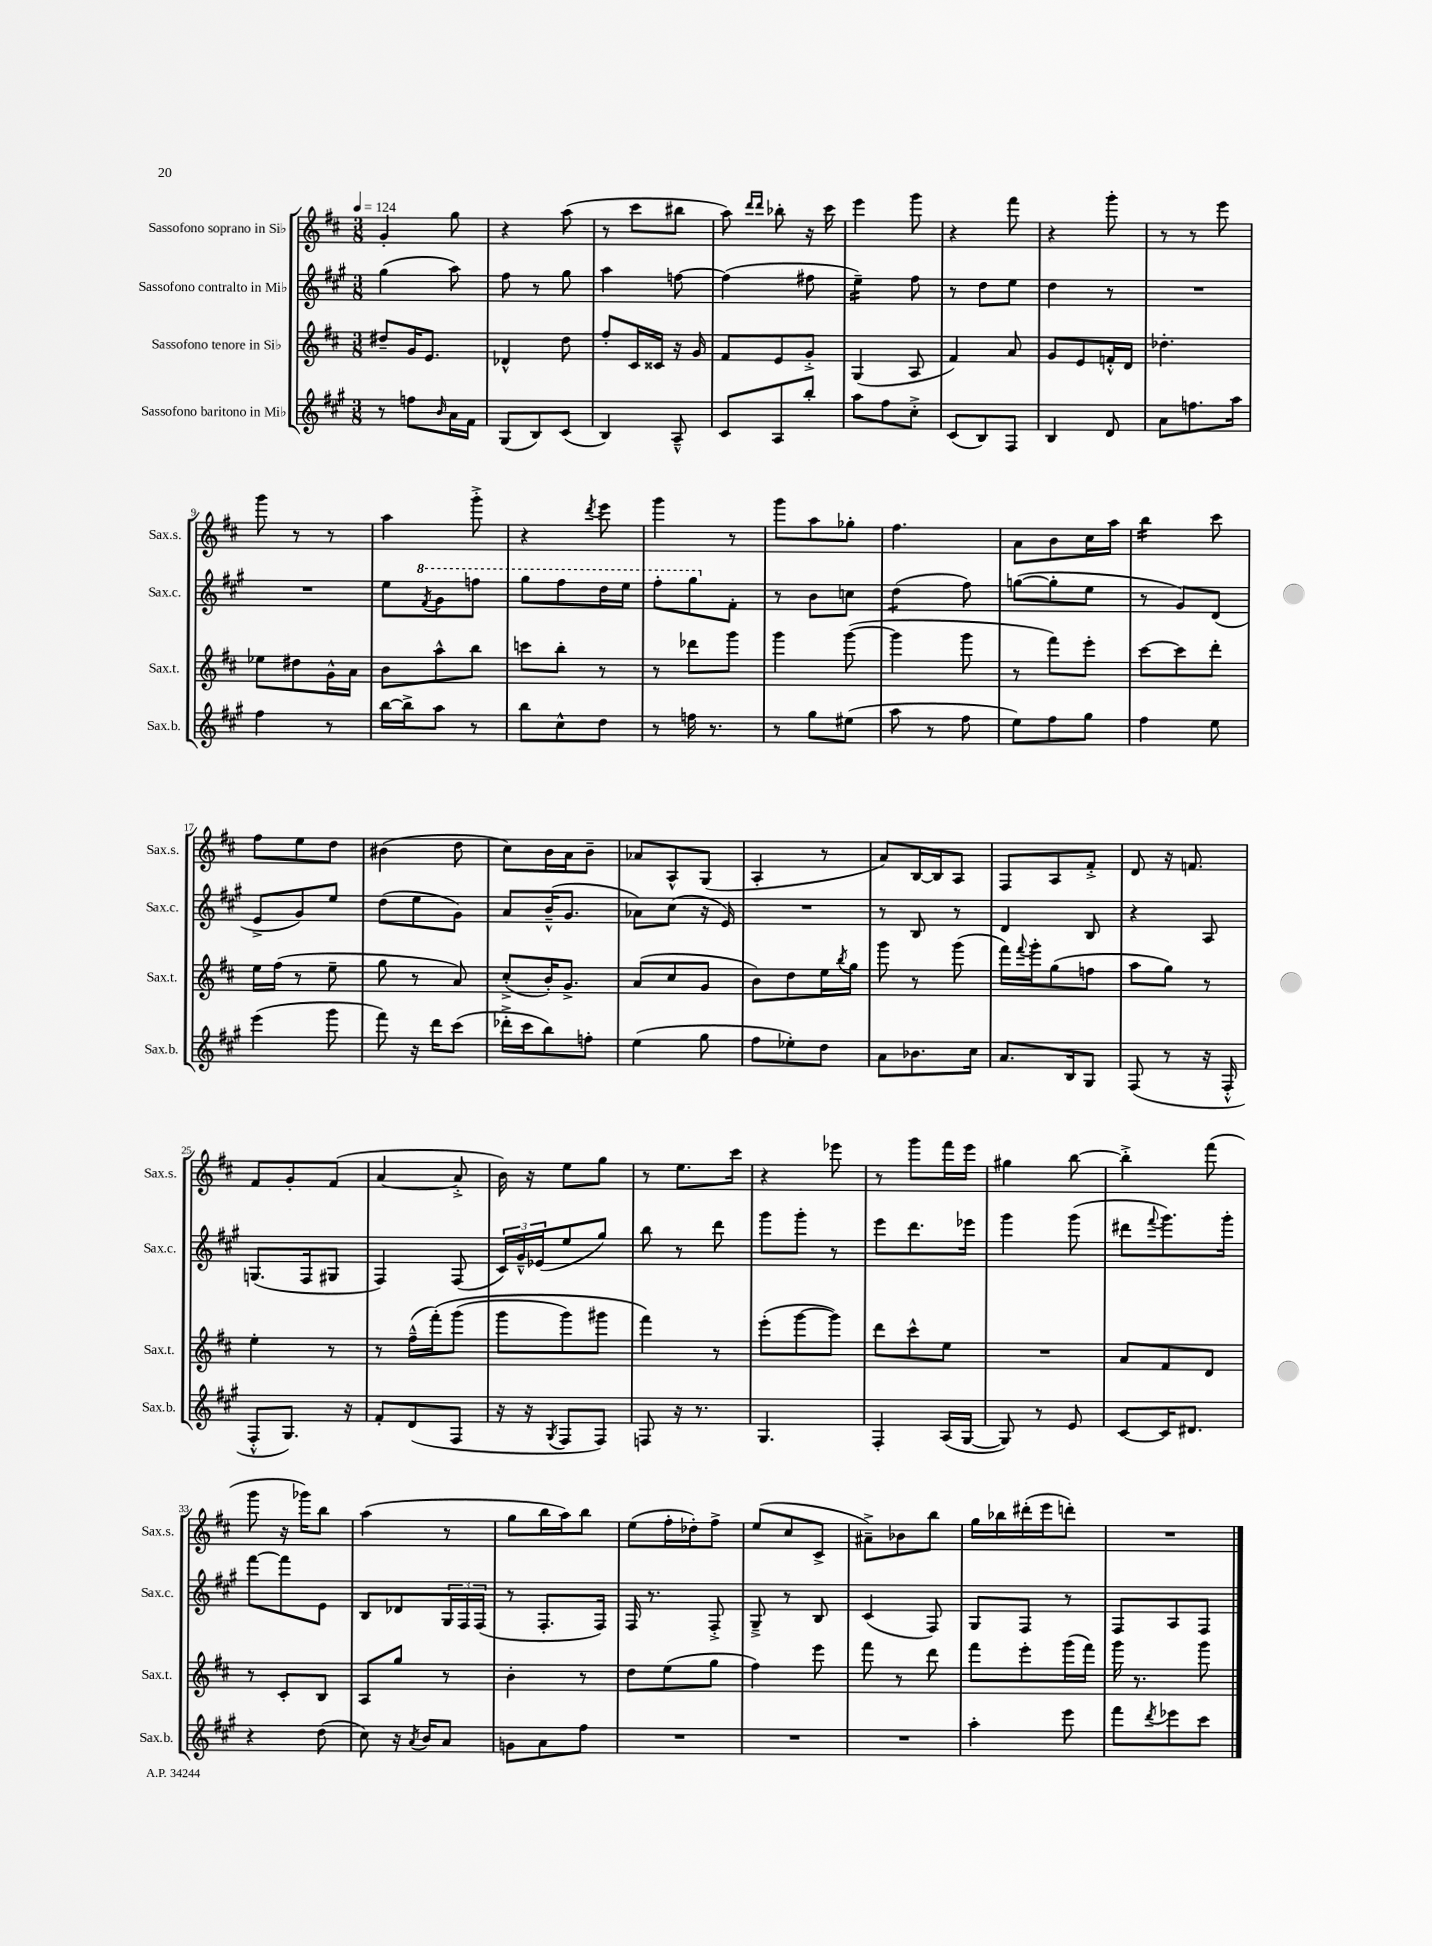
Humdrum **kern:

**kern	**kern	**kern	**kern
*staff4	*staff3	*staff2	*staff1
*clefG2	*clefG2	*clefG2	*clefG2
*k[f#c#g#]	*k[f#c#]	*k[f#c#g#]	*k[f#c#]
*M3/8	*M3/8	*M3/8	*M3/8
*MM124	*MM124	*MM124	*MM124
8r	8dd#~	(4gg#	4g'
8ff	16g	.	.
.	8.e	.	.
16qqb	.	.	.
16a	.	8aa)	8gg
16f#	.	.	.
=	=	=	=
(8G#	4d-^^	8ff#	4r
8B)	.	8r	.
(8c#	8dd	8gg#	(8aa
=	=	=	=
4B)	8ff#'	4aa	8r
.	16c#	.	8ccc#
.	16c##	.	.
8A~^^	16r	[8ff	8bb#
.	16g	.	.
=	=	=	=
8c#	8f#	(4ff]	8aa)
.	.	.	16qqddd
.	.	.	16qqddd
8A	8e	.	8bb-'
8bb'	8g'^	8ff#	16r
.	.	.	16ccc#
=	=	=	=
8aa	(4G	4ee~)	4eee
8ff#	.	.	.
8cc#'^	8A	8ff#	8ggg
=	=	=	=
(8c#	4f#)	8r	4r
8B)	.	8dd	.
8F#	8a	8ee	8fff#
=	=	=	=
4B	8g	4dd	4r
.	8e	.	.
8d	16f'^^	8r	8ggg'
.	16d	.	.
=	=	=	=
8a	4.dd-'	4.r	8r
8.ff	.	.	8r
.	.	.	8eee
16aa	.	.	.
=	=	=	=
4ff#	8ee-	4.r	8ggg
.	8dd#	.	8r
8r	16g^^	.	8r
.	16a	.	.
=	=	=	=
[16bb	8b	8ee	4aa
16bb^]	.	.	.
.	.	8qff#	.
8aa	8aa^^	8gg#	.
8r	8bb	8fff	8ggg'^
=	=	=	=
8bb	8ccc	8ggg#	4r
8cc#^^	8bb'	8fff#	.
.	.	.	8qddd
8dd	8r	16ddd	8eee
.	.	16eee	.
=	=	=	=
8r	8r	8fff#'	4ggg
16ff	8ddd-	8ggg#	.
8.r	.	.	.
.	8ggg	8f#'	8r
=	=	=	=
8r	4ggg	8r	8ggg
8gg#	.	8b	8aa
(8ee#	([8ggg	8cc	8gg-'
=	=	=	=
8aa	4ggg]	(4dd	4.ff#
8r	.	.	.
8ff#	8ggg	8ff#)	.
=	=	=	=
8ee)	8r	([8gg	8a
8ff#	8fff#)	8gg']	8b
8gg#	8eee'	8ee	16cc#
.	.	.	16aa
=	=	=	=
4ff#	[8ccc#	8r	4bb
.	8ccc#]	8g#)	.
8ee	8ddd'	(8d	8ccc#
=	=	=	=
(4eee	16ee	8e^	8ff#
.	(16ff#	.	.
.	8r	8g#)	8ee
8ggg#	8ee~	8ee	8dd
=	=	=	=
8fff#)	8gg	(8dd	(4b#
16r	8r	8ee	.
16ddd	.	.	.
(8ccc#	8a)	8g#)	8dd
=	=	=	=
16ddd-'^	(8cc#'^	8a	8cc#)
16ccc#	.	.	.
8bb)	16b')	(16b~^^	16b
.	8.g^	8.g#	16a
8ff'	.	.	8b~
=	=	=	=
(4ee	(8a	8a-)	8a-
.	8cc#	(8cc#	8A^^
8gg#	8g	16r	(8G
.	.	16e)	.
=	=	=	=
8ff#	8b)	4.r	4A'
8ee-')	8dd	.	.
8dd	16ee	.	8r
.	8qbb	.	.
.	16gg	.	.
=	=	=	=
8a	8ggg	8r	8a)
8.b-	8r	8B	[16B
.	.	.	16B]
.	(8ggg	8r	8A
16cc#	.	.	.
=	=	=	=
8.a	16fff#)	4d	8F#
.	8qqfff#	.	.
.	16ggg'	.	.
.	(8gg	.	8A
16B	.	.	.
8G#	8ff	8B	8f#'^
=	=	=	=
(8F#	8aa	4r	8d
8r	8gg)	.	16r
.	.	.	8.f
16r	8r	8A	.
16F#'^^	.	.	.
=	=	=	=
8F#'^^	4ee'	(8.G	8f#
8.G#)	.	.	8g'
.	.	16F#	.
.	8r	8G#	(8f#
16r	.	.	.
=	=	=	=
8f#'	8r	4F#)	[4a
(8d	(16ff#~^^	.	.
.	&(16fff#')	.	.
8F#	(8ggg	(8F#	8a'^]
=	=	=	=
16r	8ggg	24c#)	16b)
.	.	24g#~^^	.
16r	.	.	16r
.	.	(24e-	.
8qG#	.	.	.
8F#	8ggg)	8ee	8ee
8F#)	8ggg#	8gg#)	8gg
=	=	=	=
8F	4fff#&)	8bb	8r
16r	.	8r	8.ee
8.r	.	.	.
.	8r	8ddd	.
.	.	.	16ccc#
=	=	=	=
4.G#	(8eee'	8ggg#	4r
.	[8ggg	8ggg#'	.
.	8ggg])	8r	8eee-
=	=	=	=
4F#'	8ddd	8eee	8r
.	8ccc#^^	8.ddd	8ggg
(16A	8ee	.	16fff#
[16G#	.	16eee-	16eee
=	=	=	=
8G#])	4.r	4ggg#	4gg#
8r	.	.	.
8e	.	(8ggg#	[8bb
=	=	=	=
[8c#	8a	8ddd#	4bb'^]
.	.	8qqfff#	.
16c#]	8f#	8.ggg#)	.
8.d#	.	.	.
.	8d	.	(8fff#
.	.	16ggg#'	.
=	=	=	=
4r	8r	[8fff#	8ggg
.	8c#'	8fff#]	16r
.	.	.	16ggg-)
(8dd	8B	8e	8bb
=	=	=	=
8cc#)	8A	8B	(4aa
16r	8gg	8d-	.
8qa	.	.	.
16b	.	.	.
8a	8r	24G#	8r
.	.	24F#	.
.	.	(24F#	.
=	=	=	=
8g	4b'	8r	8gg
8a	.	8.F#'	16bb
.	.	.	16aa)
8ff#	8r	.	8bb
.	.	16F#)	.
=	=	=	=
4.r	8dd	16F#	(8ee
.	.	8.r	.
.	(8ee	.	16ff#'
.	.	.	16dd-')
.	8gg	8F#'^	8ff#^
=	=	=	=
4.r	4ff#)	8G#~^	(8ee
.	.	8r	8cc#
.	8eee	8B	8c#^
=	=	=	=
4.r	8fff#	(4c#	8a#~^)
.	8r	.	8b-
.	8ddd	8F#)	8bb
=	=	=	=
4aa'	8fff#	8G#	16gg
.	.	.	16bb-
.	8eee'	8F#	(16ddd#'
.	.	.	16eee
8eee	(16ggg	8r	8ddd')
.	16fff#)	.	.
=	=	=	=
8fff#	16ggg	8F#	4.r
.	8.r	.	.
8qddd	.	.	.
8eee-	.	8A	.
8ccc#	8ggg	8F#	.
==	==	==	==
*-	*-	*-	*-
